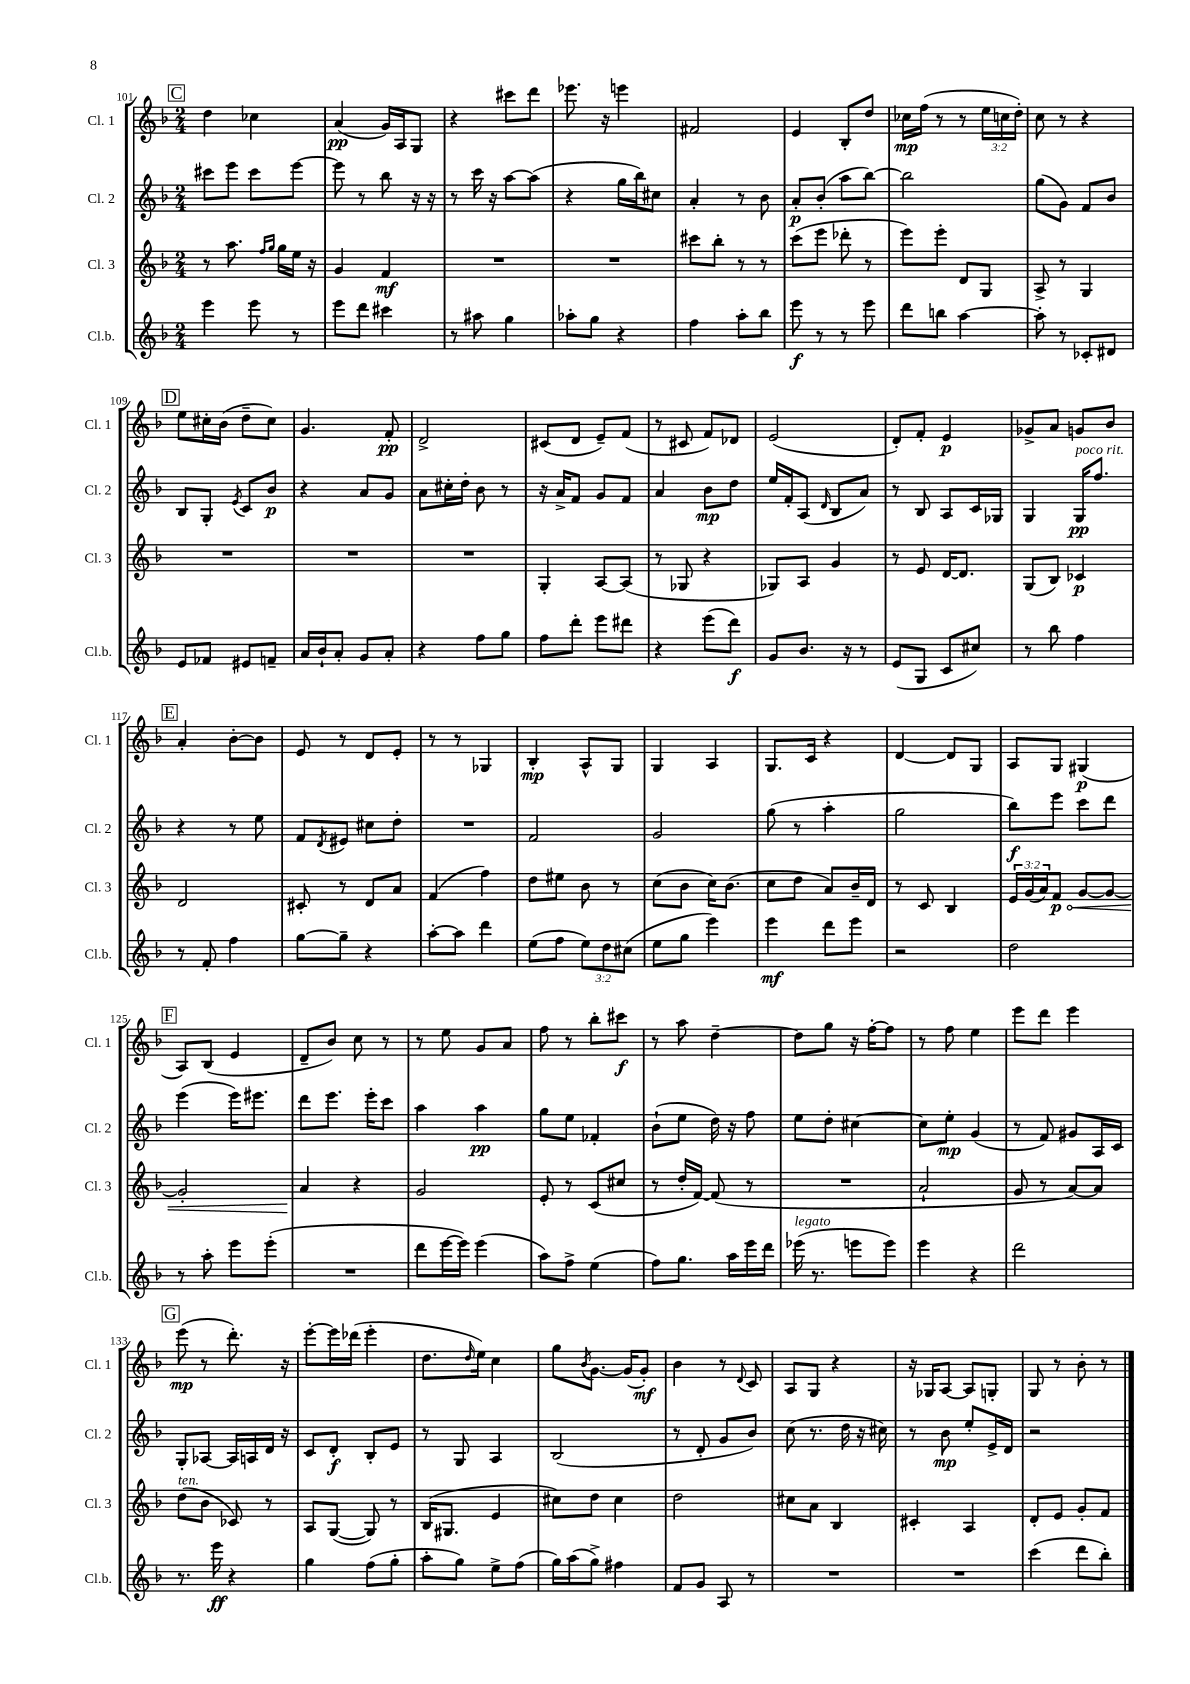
<<
\new StaffGroup <<
\new Staff = "s0" \with { instrumentName = "Cl. 1" shortInstrumentName = "Cl. 1" } {
    \clef treble \key f \major \numericTimeSignature \time 2/4 \override Staff.TupletNumber.text = #tuplet-number::calc-fraction-text
    \mark \markup { \box "C" } d''4 ces''4 |
    a'4\pp( g'16) a16 g8 |
    r4 cis'''8 d'''8 |
    ees'''8. r16 e'''4 |
    fis'2 |
    e'4 bes8-. d''8 |
    ces''16\mp f''16( r8 r8 \tuplet 3/2 { e''16 c''16 d''16-.) } |
    c''8 r8 r4 |
    \mark \markup { \box "D" } e''8 cis''16-. bes'16( d''8-- cis''8) |
    g'4. f'8-.\pp |
    d'2-> |
    cis'8( d'8 e'8--) f'8( |
    r8 cis'8 f'8) des'8 |
    e'2( |
    d'8-.) f'8-. e'4\p |
    ges'8-> a'8 g'8 bes'8 |
    \mark \markup { \box "E" } a'4-. bes'8~-. bes'8 |
    e'8 r8 d'8 e'8-. |
    r8 r8 ges4 |
    bes4-.\mp a8-^ g8 |
    g4 a4 |
    g8. c'16 r4 |
    d'4~ d'8 g8 |
    a8 g8 gis4\p( |
    \mark \markup { \box "F" } a8) bes8( e'4 |
    d'8-- bes'8) c''8 r8 |
    r8 e''8 g'8 a'8 |
    f''8 r8 bes''8-. cis'''8\f |
    r8 a''8 d''4~-- |
    d''8 g''8 r16 f''16~-. f''8 |
    r8 f''8 e''4 |
    e'''8 d'''8 e'''4 |
    \mark \markup { \box "G" } e'''8\mp( r8 d'''8.-.) r16 |
    e'''8~-. e'''16 des'''16( e'''4-. |
    d''8. \grace { d''16 } e''16) c''4 |
    g''8 \acciaccatura { bes'8 } g'8.~ g'16( g'8-.\mf) |
    bes'4 r8 \appoggiatura { d'8 } c'8 |
    a8 g8 r4 |
    r16 ges16 a8~ a8 g8-. |
    g8 r8 bes'8-. r8 \bar "|." |
}
\new Staff = "s1" \with { instrumentName = "Cl. 2" shortInstrumentName = "Cl. 2" } {
    \clef treble \key f \major \numericTimeSignature \time 2/4
    \mark \markup { \box "C" } cis'''8 e'''8 cis'''8 e'''8~ |
    e'''8 r8 bes''8 r16 r16 |
    r8 c'''16 r16 a''8~ a''8( |
    r4 g''16 bes''16) cis''8 |
    a'4-. r8 bes'8 |
    a'8-.\p bes'8-.( a''8 bes''8~) |
    bes''2 |
    g''8( g'8) f'8 bes'8 |
    \mark \markup { \box "D" } bes8 g8-. \acciaccatura { e'8 } c'8 bes'8\p |
    r4 a'8 g'8 |
    a'8 cis''16-. d''16-. bes'8 r8 |
    r16 a'16-> f'8 g'8 f'8 |
    a'4 bes'8\mp d''8 |
    e''16 f'16-. a8( \grace { d'16 } bes8 a'8) |
    r8 bes8 a8 c'16 ges16 |
    g4 g16\pp^\markup { \italic "poco rit." } f''8. |
    \mark \markup { \box "E" } r4 r8 e''8 |
    f'8 \acciaccatura { d'8 } eis'8 cis''8 d''8-. |
    R2 |
    f'2 |
    g'2 |
    g''8( r8 a''4-. |
    g''2 |
    bes''8\f) e'''8 c'''8 d'''8 |
    \mark \markup { \box "F" } e'''4( e'''16) eis'''8. |
    d'''8 e'''8. e'''16-. c'''8 |
    a''4 a''4\pp |
    g''8 e''8 fes'4-. |
    bes'8-!( e''8 d''16) r16 f''8 |
    e''8 d''8-. cis''4~ |
    cis''8 e''8-.\mp g'4( |
    r8 f'8) gis'8 a16 c'16 |
    \mark \markup { \box "G" } g8-. aes8~ aes16 a16 d'16 r16 |
    c'8 d'8-.\f bes8-. e'8 |
    r8 g8 a4 |
    bes2( |
    r8 d'8-. g'8 bes'8) |
    c''8( r8. d''16 r16 cis''16) |
    r8 bes'8\mp e''8-. e'16-> d'16 |
    r2 \bar "|." |
}
\new Staff = "s2" \with { instrumentName = "Cl. 3" shortInstrumentName = "Cl. 3" } {
    \clef treble \key f \major \numericTimeSignature \time 2/4 \override Staff.TupletNumber.text = #tuplet-number::calc-fraction-text
    \mark \markup { \box "C" } r8 a''8. \grace { f''16 g''16 } g''16 e''16 r16 |
    g'4 f'4\mf |
    R2 |
    R2 |
    cis'''8 bes''8-. r8 r8 |
    c'''8( e'''8 des'''8-. r8 |
    e'''8) e'''8-. d'8 g8 |
    a8-> r8 g4 |
    \mark \markup { \box "D" } R2 |
    R2 |
    R2 |
    g4-. a8~ a8( |
    r8 ges8 r4 |
    ges8) a8 g'4 |
    r8 e'8 d'16~ d'8. |
    g8( bes8) ces'4\p |
    \mark \markup { \box "E" } d'2 |
    cis'8-. r8 d'8 a'8 |
    f'4( f''4) |
    d''8 eis''8 bes'8 r8 |
    c''8( bes'8 c''16) bes'8.( |
    c''8 d''8 a'8) bes'16-- d'16 |
    r8 c'8 bes4 |
    \tuplet 3/2 { e'16 g'16( a'16) } \once \override Hairpin.circled-tip = ##t f'8\p\< g'8~ g'8~ |
    \mark \markup { \box "F" } g'2-. |
    a'4\! r4 |
    g'2 |
    e'8-. r8 c'8( cis''8 |
    r8 d''16-. f'16~) f'8( r8 |
    R2 |
    a'2-! |
    g'8 r8 a'8~) a'8 |
    \mark \markup { \box "G" } d''8^\markup { \italic "ten." }( bes'8 ces'8) r8 |
    a8 g8~( g8) r8 |
    bes16( gis8. e'4 |
    cis''8) d''8 cis''4 |
    d''2 |
    cis''8 a'8 bes4 |
    cis'4-. a4 |
    d'8-. e'8 g'8-. f'8 \bar "|." |
}
\new Staff = "s3" \with { instrumentName = "Cl.b." shortInstrumentName = "Cl.b." } {
    \clef treble \key f \major \numericTimeSignature \time 2/4 \override Staff.TupletNumber.text = #tuplet-number::calc-fraction-text
    \mark \markup { \box "C" } e'''4 e'''8 r8 |
    e'''8 d'''8 cis'''4 |
    r8 ais''8 g''4 |
    aes''8-. g''8 r4 |
    f''4 a''8-. bes''8 |
    e'''8\f r8 r8 e'''8 |
    d'''8 b''8 a''4~ |
    a''8-. r8 ces'8-. dis'8 |
    \mark \markup { \box "D" } e'8 fes'8 eis'8 f'8-- |
    a'16 bes'16-! a'8-. g'8 a'8-. |
    r4 f''8 g''8 |
    f''8 d'''8-. e'''8 dis'''8 |
    r4 e'''8( d'''8\f) |
    g'8 bes'8. r16 r8 |
    e'8( g8 c'8 cis''8) |
    r8 bes''8 f''4 |
    \mark \markup { \box "E" } r8 f'8-. f''4 |
    g''8~ g''8-- r4 |
    a''8~-. a''8 d'''4 |
    e''8( f''8 \tuplet 3/2 { e''8) d''8 cis''8( } |
    e''8 g''8 e'''4) |
    e'''4\mf d'''8 e'''8 |
    r2 |
    d''2 |
    \mark \markup { \box "F" } r8 a''8-. e'''8 e'''8-.( |
    R2 |
    d'''8 e'''16~ e'''16) e'''4( |
    a''8) f''8-> e''4( |
    f''8) g''8. a''16 e'''16 d'''16 |
    ees'''16^\markup { \italic "legato" }( r8. e'''8 e'''8) |
    e'''4 r4 |
    d'''2 |
    \mark \markup { \box "G" } r8. e'''16\ff r4 |
    g''4 f''8( g''8-. |
    a''8-. g''8) e''8-> f''8( |
    g''16) a''16( g''8->) fis''4 |
    f'8 g'8 a8 r8 |
    R2 |
    R2 |
    c'''4( d'''8 bes''8-.) \bar "|." |
}
>>
>>
\layout { \context { \Score currentBarNumber = #101 } }
